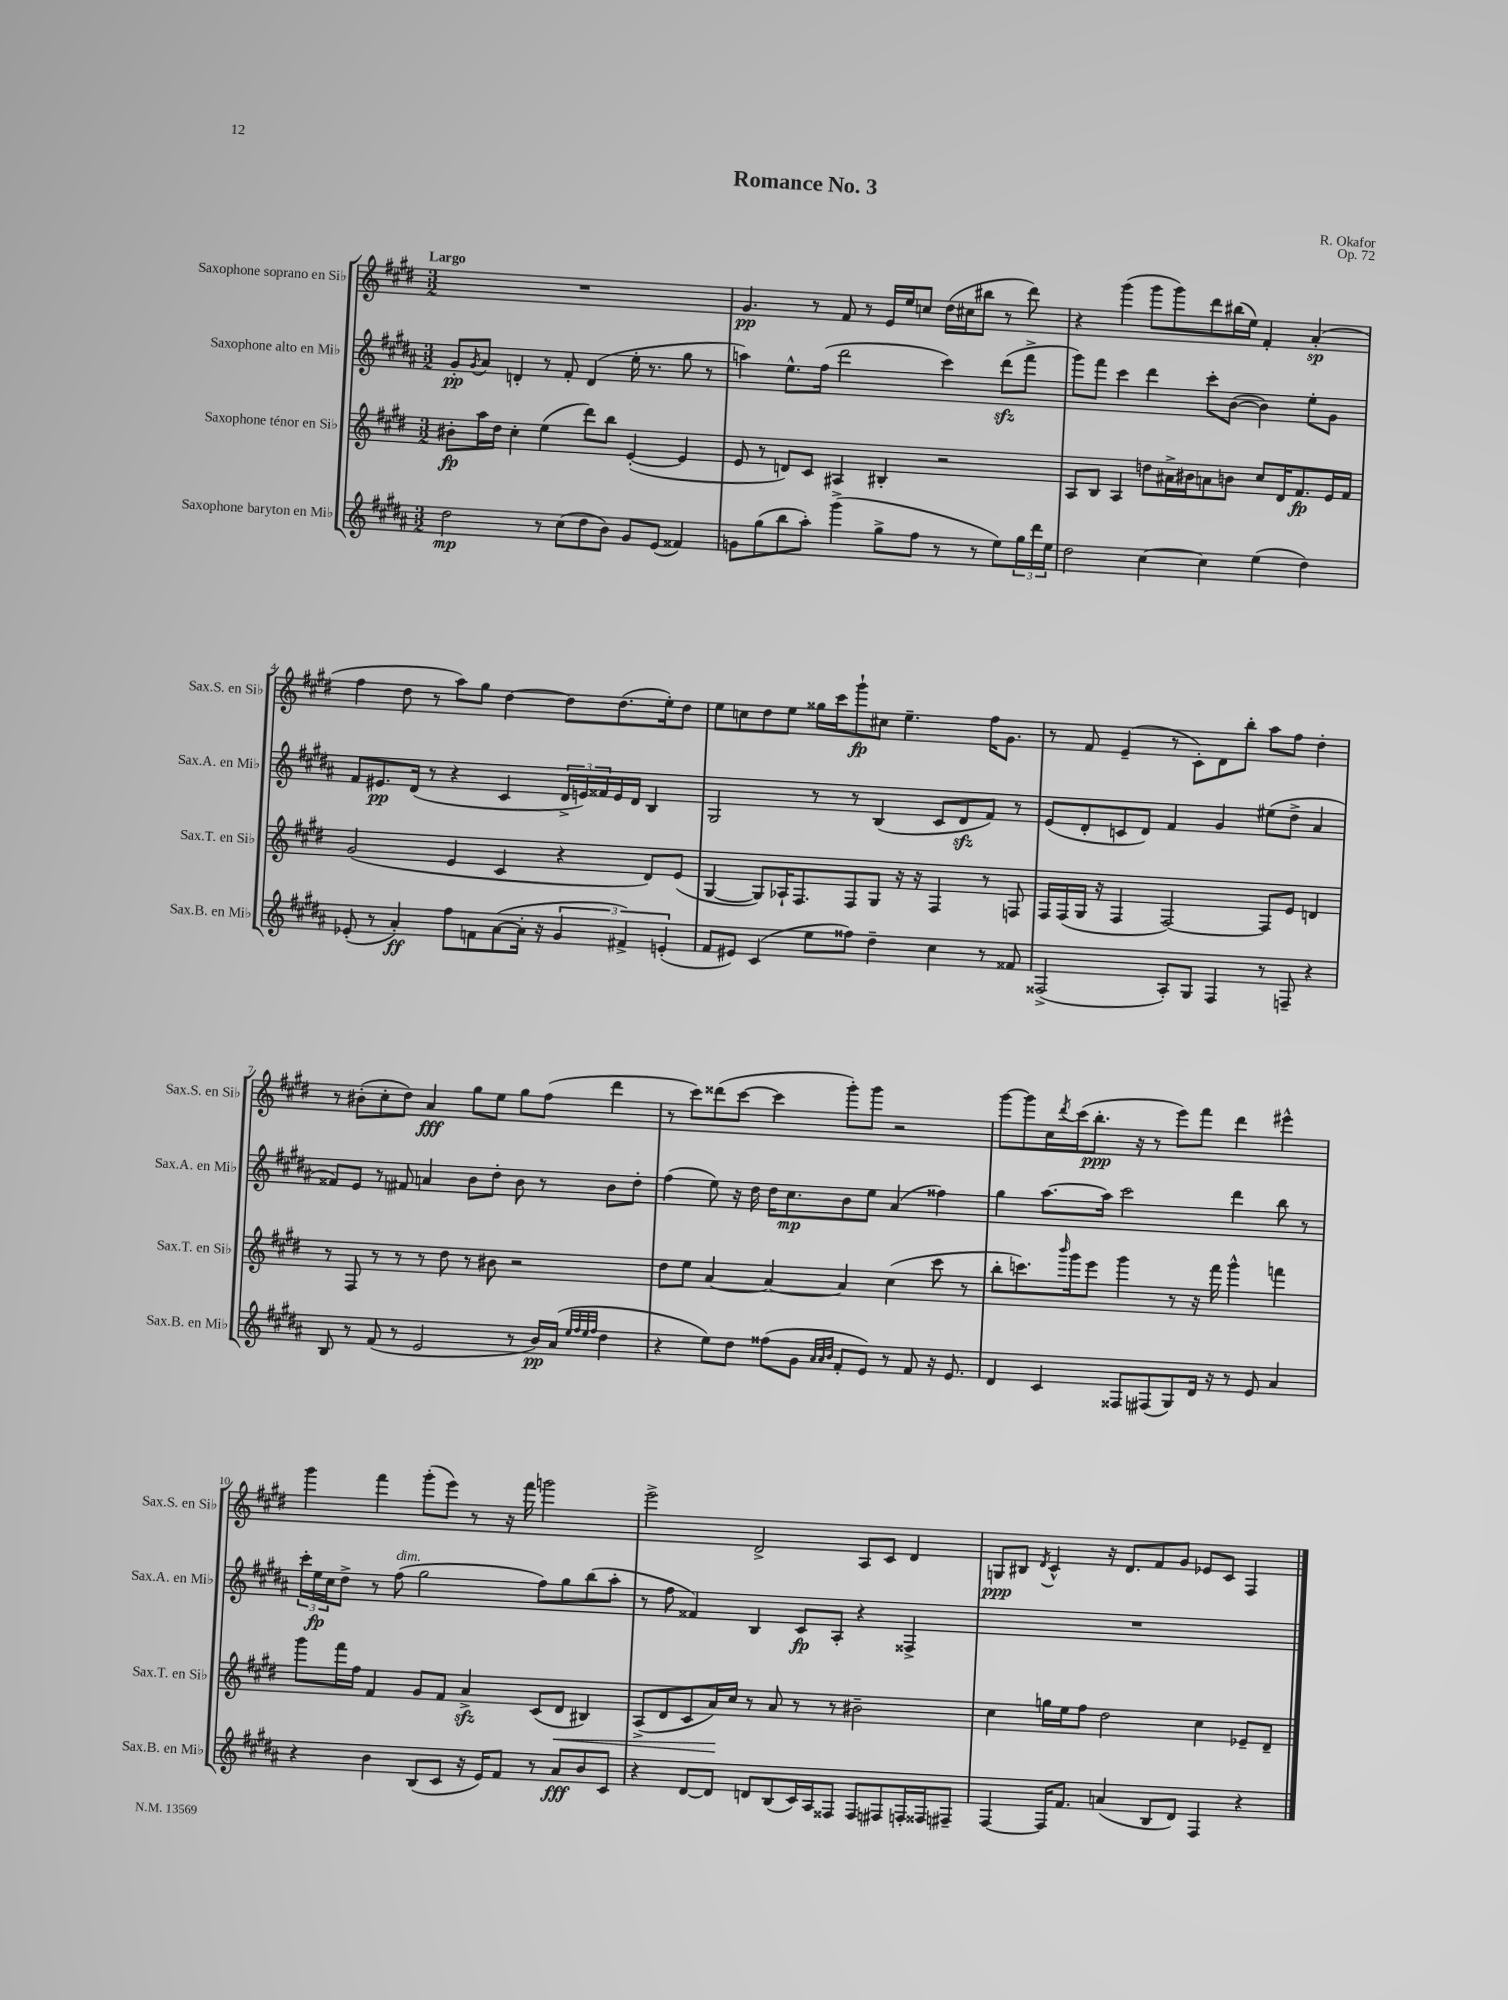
\header { title = "Romance No. 3" composer = "R. Okafor" opus = "Op. 72" }
<<
\new StaffGroup <<
\new Staff = "s0" \with { instrumentName = "Saxophone soprano en Sib" shortInstrumentName = "Sax.S. en Sib" } {
    \clef treble \key e \major \numericTimeSignature \time 3/2 \tempo "Largo"
    R1. |
    gis'4.\pp r8 fis'8 r8 e'16 e''16 c''8 dis''16( cis''16 bis''8 r8 dis'''8) |
    r4 gis'''4( gis'''8 gis'''8) dis'''8 bis''16( e''16) fis'4-. a'4-.\sp( |
    fis''4 dis''8 r8 a''8) gis''8 dis''4~ dis''8 dis''8.( e''16-.) dis''8 |
    e''8 c''8 dis''8 e''8 gisis''16 cis'''16 gis'''8-!\fp cis''8 e''4.-- fis''16 gis'8. |
    r8 fis'8 e'4--( r8 cis'8-.) dis'8 b''8-. a''8 fis''8 dis''4-. |
    r8 bis'8-.( cis''8-. dis''8) a'4\fff gis''8 e''8 gis''8 fis''8( dis'''4 |
    r8 cis'''8) disis'''8( cis'''8~ cis'''4 gis'''8-.) gis'''8 r2 |
    gis'''8~ gis'''8 cis''16 \acciaccatura { dis'''8 } cis'''16( b''8.-.\ppp r16 r8 e'''8) fis'''8 dis'''4 eis'''4-^ |
    gis'''4 fis'''4 gis'''8-.( e'''8) r8 r16 fis'''16 g'''2 |
    e'''2-> dis'2-> a8 cis'8 dis'4 |
    g8\ppp bis8 \acciaccatura { dis'8 } cis'4-^ r16 dis'8. fis'8 gis'8 ees'8 cis'8 fis4 \bar "|." |
}
\new Staff = "s1" \with { instrumentName = "Saxophone alto en Mib" shortInstrumentName = "Sax.A. en Mib" } {
    \clef treble \key b \major \numericTimeSignature \time 3/2
    gis'8-.\pp \acciaccatura { gis'8 } ais'8 d'4-. r8 fis'8-. d'4( e''16-. r8. gis''8 r8 |
    a''4) e''8.-^ fis''16( dis'''2 cis'''4) dis'''8\sfz( fis'''8-> |
    gis'''8) fis'''8 cis'''4 dis'''4 cis'''8-. b'8~( b'4) e''8-. gis'8 |
    fis'8 eis'8.\pp dis'16( r8 r4 cis'4 \tuplet 3/2 { dis'16-> e'16) fisis'16 } e'16 dis'16 b4 |
    gis2 r8 r8 b4( cis'8 dis'8\sfz fis'8) r8 |
    e'8( dis'8-. c'8 dis'8) fis'4 gis'4 eis''8( dis''8-> ais'4 |
    fisis'8) e'8 r8 fis'8 a'4 b'8 dis''8-. b'8 r8 b'8 dis''8-. |
    fis''4( e''8) r16 dis''16 dis''16 cis''8.\mp b'8 e''8 ais'4( fisis''4) |
    gis''4 ais''8.~ ais''16 cis'''2 dis'''4 b''8 r8 |
    \tuplet 3/2 { cis'''16-. e''16\fp cis''16 } dis''8-> r8 fis''8^\markup { \italic "dim." }( gis''2 fis''8) gis''8 b''8( ais''8-. |
    r8 fis''8 fisis'4) b4 cis'8\fp ais8-. r4 fisis4-> |
    R1. \bar "|." |
}
\new Staff = "s2" \with { instrumentName = "Saxophone ténor en Sib" shortInstrumentName = "Sax.T. en Sib" } {
    \clef treble \key e \major \numericTimeSignature \time 3/2
    bis'8-.\fp a''16 dis''16 cis''4-. e''4( dis'''8) b''8 e'4~-.( e'4 |
    e'8 r8 d'8) cis'8 ais4 bis4-. r2 |
    a8 b8 a4 d''8 ais'16-> bis'16 a'8 b'8 cis''8 dis'16 fis'8.\fp e'16 fis'16 |
    gis'2( e'4 cis'4 r4 dis'8) e'8( |
    gis4~ gis8) aes16-! fis8. fis8 gis8 r16 r16 fis4 r8 f8 |
    fis16 fis16( gis16 r16 fis4 fis2~) fis8 e'8 d'4 |
    r8 fis8 r8 r8 r8 dis''8 r8 bis'8 r2 |
    dis''8 e''8 a'4~ a'4~ a'4 cis''4( cis'''8 r8 |
    b''8-. c'''8.) \grace { b'''16 } gis'''16 e'''8 gis'''4 r8 r16 fis'''16 gis'''4-^ f'''4 |
    gis'''8 fis'''16 fis''16 fis'4 gis'8 fis'8 a'4->\sfz cis'8( dis'8\< bis4) |
    a8->( dis'8 cis'8 a'16\!) cis''16 r8 a'8 r8 r8 bis'2-- |
    cis''4 g''16 e''16 fis''8 dis''2 cis''4 ees'8-- dis'8-- \bar "|." |
}
\new Staff = "s3" \with { instrumentName = "Saxophone baryton en Mib" shortInstrumentName = "Sax.B. en Mib" } {
    \clef treble \key b \major \numericTimeSignature \time 3/2
    dis''2\mp r8 cis''8( dis''8 b'8) gis'8 e'8( fisis'4) |
    g'8 gis''8( b''8 ais''8-.) gis'''4->( gis''8-> fis''8 r8 r8 e''8) \tuplet 3/2 { gis''16 dis'''16 e''16 } |
    dis''2 cis''4~ cis''4 e''4( dis''4) |
    ees'8-.( r8 ais'4-.\ff) fis''8 f'8 ais'8~( ais'16-. r16 \tuplet 3/2 { gis'4 fis'4->) e'4-.( } |
    fis'8 eis'8) cis'4( e''8 fisis''8) dis''4-- cis''4 r8 fisis'8 |
    fisis2->( ais8-.) gis8 fisis4 r8 f8-- r4 |
    b8 r8 fis'8( r8 e'2 r8 b'16\pp) ais'16( \grace { e''32 fis''32 e''32 fis''32 } dis''4 |
    r4 e''8) dis''8 fisis''8( gis'8 \grace { ais'32 ais'32 b'32 } fis'8-. e'8) r8 fis'8 r16 e'8. |
    dis'4 cis'4 fisis8 fis8( gis8) dis'16 r16 r8 e'8 ais'4 |
    r4 b'4 b8( cis'8 r16 e'16) fis'8 r8 ais'8\fff b'8 cis'8 |
    r4 dis'8~ dis'8 d'8 b8( cis'16) ais16 fisis8 fisis8 fis8 f16-. fisis16 fis8-- |
    fis4~ fis16 fis'8. a'4( b8 dis'8) fis4 r4 \bar "|." |
}
>>
>>
